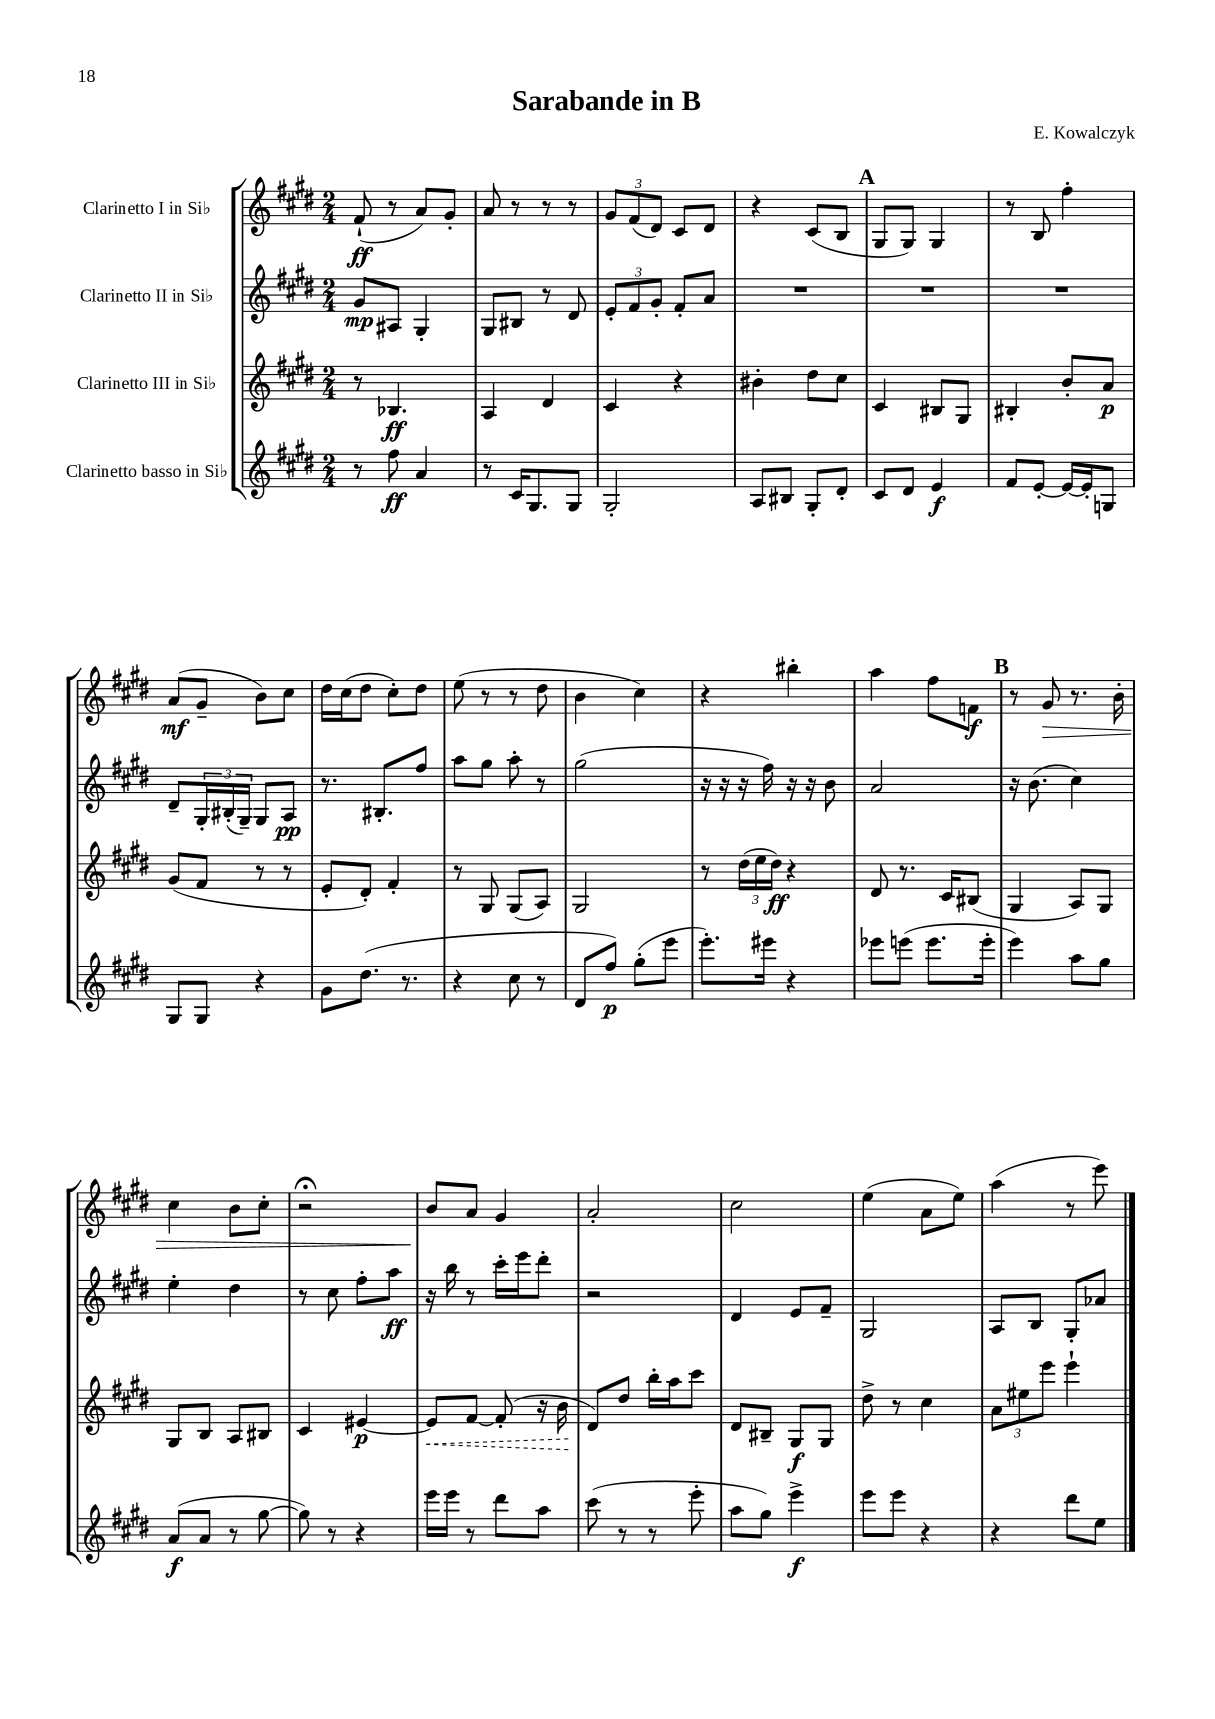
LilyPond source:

\header { title = "Sarabande in B" composer = "E. Kowalczyk" }
<<
\new StaffGroup <<
\new Staff = "s0" \with { instrumentName = "Clarinetto I in Sib" } {
    \clef treble \key e \major \numericTimeSignature \time 2/4
    fis'8-!\ff( r8 a'8) gis'8-. |
    a'8 r8 r8 r8 |
    \tuplet 3/2 { gis'8 fis'8( dis'8) } cis'8 dis'8 |
    r4 cis'8( b8 |
    \mark \markup { \bold "A" } gis8 gis8) gis4 |
    r8 b8 fis''4-. |
    a'8\mf( gis'8-- b'8) cis''8 |
    dis''16 cis''16( dis''8 cis''8-.) dis''8 |
    e''8( r8 r8 dis''8 |
    b'4 cis''4) |
    r4 bis''4-. |
    a''4 fis''8 f'8\f |
    \mark \markup { \bold "B" } r8 gis'8\> r8. b'16-. |
    cis''4 b'8 cis''8-. |
    r2\fermata |
    b'8\! a'8 gis'4 |
    a'2-. |
    cis''2 |
    e''4( a'8 e''8) |
    a''4( r8 e'''8) \bar "|." |
}
\new Staff = "s1" \with { instrumentName = "Clarinetto II in Sib" } {
    \clef treble \key e \major \numericTimeSignature \time 2/4
    gis'8\mp ais8 gis4-. |
    gis8 bis8 r8 dis'8 |
    \tuplet 3/2 { e'8-. fis'8 gis'8-. } fis'8-. a'8 |
    R2 |
    \mark \markup { \bold "A" } R2 |
    R2 |
    dis'8-- \tuplet 3/2 { gis16-. bis16-.( gis16--) } gis8 a8\pp |
    r8. bis8.-. fis''8 |
    a''8 gis''8 a''8-. r8 |
    gis''2( |
    r16 r16 r16 fis''16) r16 r16 b'8 |
    a'2 |
    \mark \markup { \bold "B" } r16 b'8.( cis''4) |
    e''4-. dis''4 |
    r8 cis''8 fis''8-. a''8\ff |
    r16 b''16 r8 cis'''16-. e'''16 dis'''8-. |
    r2 |
    dis'4 e'8 fis'8-- |
    gis2 |
    a8 b8 gis8-. aes'8 \bar "|." |
}
\new Staff = "s2" \with { instrumentName = "Clarinetto III in Sib" } {
    \clef treble \key e \major \numericTimeSignature \time 2/4
    r8 bes4.\ff |
    a4 dis'4 |
    cis'4 r4 |
    bis'4-. dis''8 cis''8 |
    \mark \markup { \bold "A" } cis'4 bis8 gis8 |
    bis4-. b'8-. a'8\p |
    gis'8( fis'8 r8 r8 |
    e'8-. dis'8-.) fis'4-. |
    r8 gis8 gis8( a8) |
    gis2 |
    r8 \tuplet 3/2 { dis''16( e''16 dis''16\ff) } r4 |
    dis'8 r8. cis'16 bis8( |
    \mark \markup { \bold "B" } gis4 a8) gis8 |
    gis8 b8 a8 bis8 |
    cis'4 eis'4~\p |
    \once \override Hairpin.style = #'dashed-line eis'8\< fis'8~ fis'8-.( r16 b'16\! |
    dis'8) dis''8 b''16-. a''16 cis'''8 |
    dis'8 bis8-- gis8\f gis8 |
    dis''8-> r8 cis''4 |
    \tuplet 3/2 { a'8 eis''8 e'''8 } e'''4-! \bar "|." |
}
\new Staff = "s3" \with { instrumentName = "Clarinetto basso in Sib" } {
    \clef treble \key e \major \numericTimeSignature \time 2/4
    r8 fis''8\ff a'4 |
    r8 cis'16 gis8. gis8 |
    gis2-. |
    a8 bis8 gis8-. dis'8-. |
    \mark \markup { \bold "A" } cis'8 dis'8 e'4\f |
    fis'8 e'8~-. e'16~ e'16-. g8 |
    gis8 gis8 r4 |
    gis'8 dis''8.( r8. |
    r4 cis''8 r8 |
    dis'8 fis''8\p) gis''8-.( e'''8 |
    e'''8.-.) eis'''16 r4 |
    ees'''8 e'''8( e'''8. e'''16-. |
    \mark \markup { \bold "B" } e'''4) a''8 gis''8 |
    a'8\f( a'8 r8 gis''8~ |
    gis''8) r8 r4 |
    e'''16 e'''16 r8 dis'''8 a''8 |
    cis'''8( r8 r8 e'''8-. |
    a''8 gis''8) e'''4->\f |
    e'''8 e'''8 r4 |
    r4 dis'''8 e''8 \bar "|." |
}
>>
>>
\layout { \context { \Score \remove "Bar_number_engraver" } }
